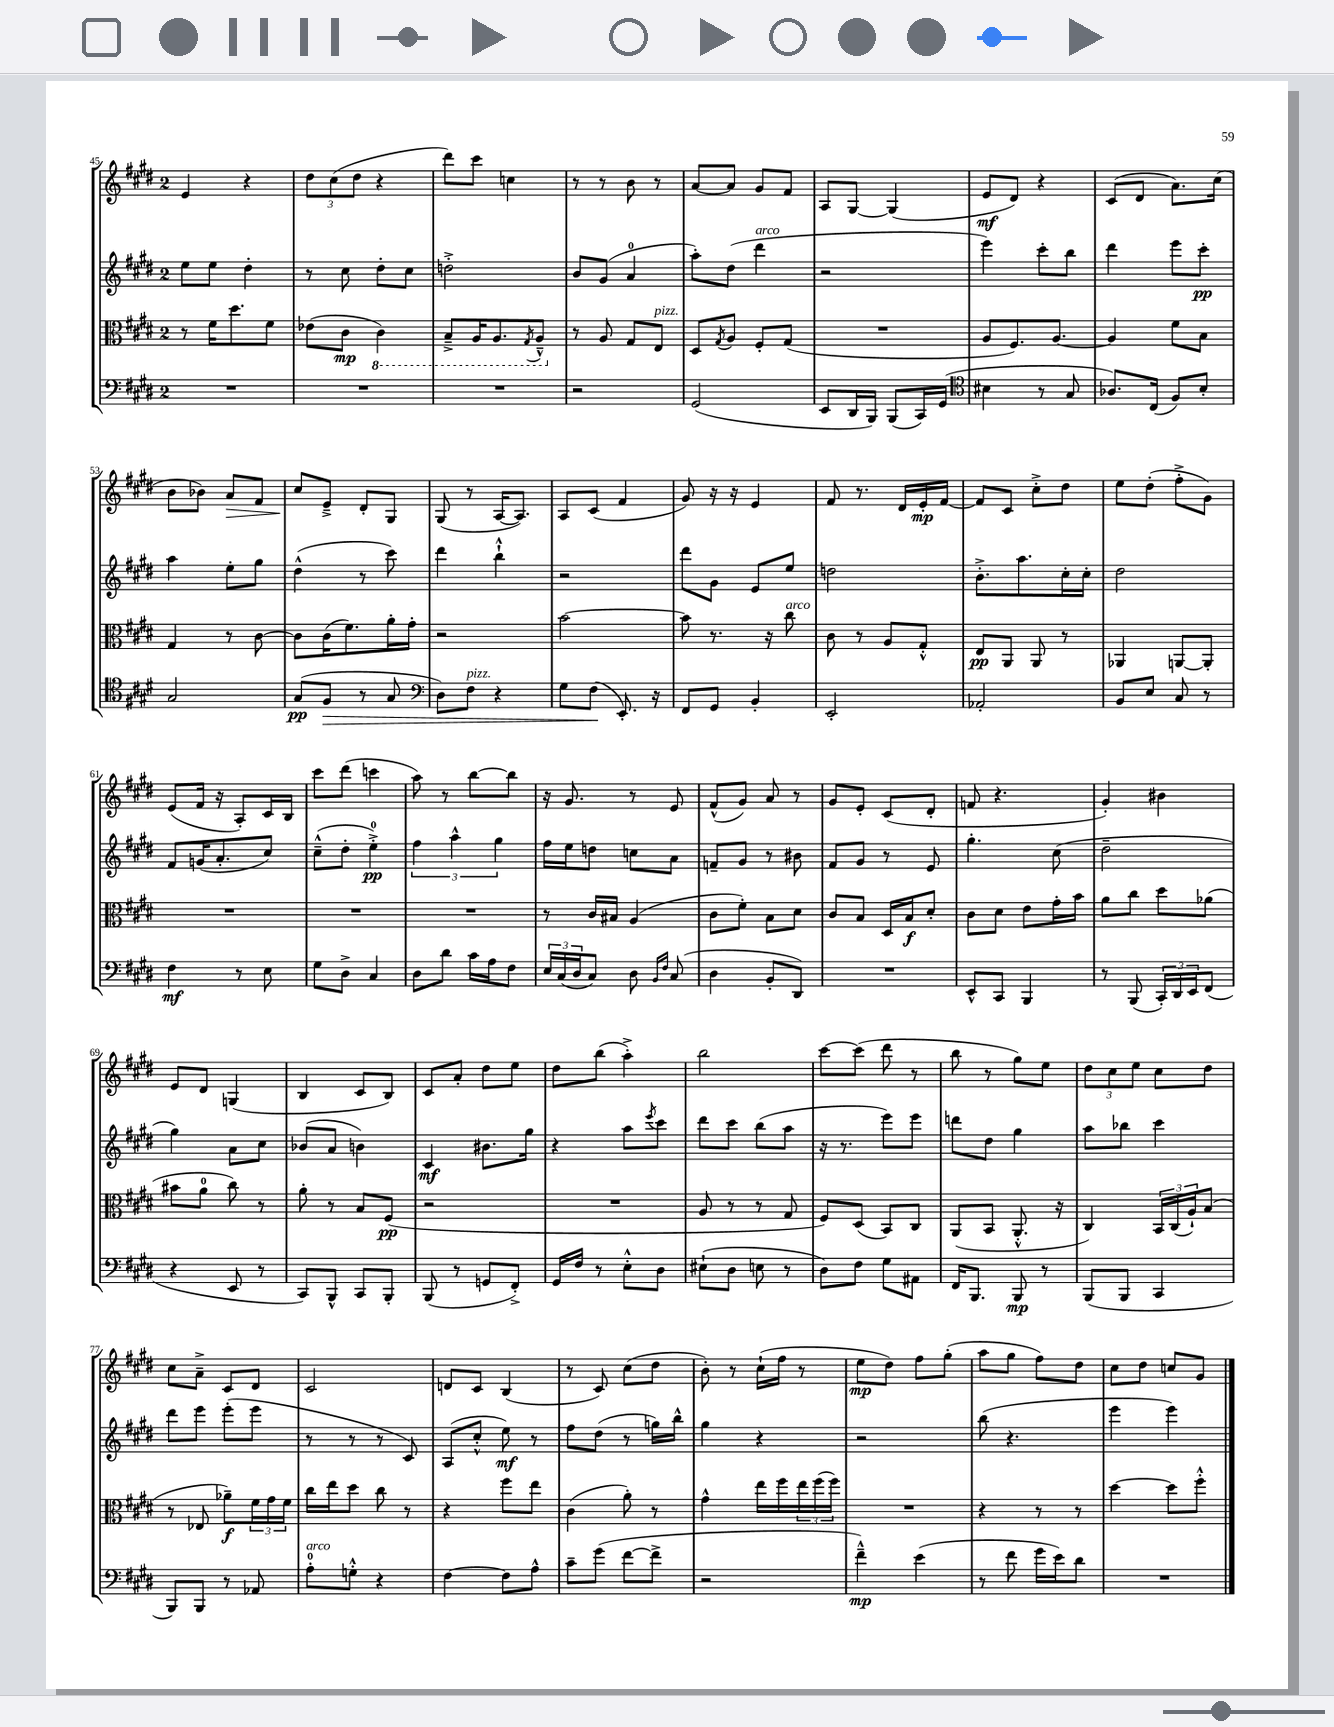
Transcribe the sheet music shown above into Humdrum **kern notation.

**kern	**dynam	**kern	**dynam	**kern	**dynam	**kern	**dynam
*part4	*part4	*part3	*part3	*part2	*part2	*part1	*part1
*staff4	*staff4	*staff3	*staff3	*staff2	*staff2	*staff1	*staff1
*clefF4	*	*clefC3	*	*clefG2	*	*clefG2	*
*k[f#c#g#d#]	*	*k[f#c#g#d#]	*	*k[f#c#g#d#]	*	*k[f#c#g#d#]	*
*M2/4	*	*M2/4	*	*M2/4	*	*M2/4	*
=45	=45	=45	=45	=45	=45	=45	=45
2r	.	8r	.	8ee\L	.	4e/	.
.	.	16f#\KL	.	8ee\J	.	.	.
.	.	8.dd#\	.	.	.	.	.
.	.	.	.	4dd#'\	.	4r	.
.	.	8f#\J	.	.	.	.	.
=46	=46	=46	=46	=46	=46	=46	=46
2r	.	(8e-X\L	.	8r	.	12dd#\L	.
.	.	.	.	.	.	(12cc#\	.
.	.	8c#\J	mp	8cc#\	.	.	.
.	.	.	.	.	.	12dd#\J	.
*	*	*8ba	*	*	*	*	*
.	.	4C#\)	.	8dd#'\L	.	4r	.
.	.	.	.	8cc#\J	.	.	.
=47	=47	=47	=47	=47	=47	=47	=47
2r	.	8BB~^/L	.	2ddn'^\	.	8ddd#\L)	.
.	.	16AA/K	.	.	.	8ccc#\J	.
.	.	8.AA/	.	.	.	.	.
.	.	.	.	.	.	4ccn\	.
.	.	8qGG#/	.	.	.	.	.
.	.	8AA~^^/J	.	.	.	.	.
=48	=48	=48	=48	=48	=48	=48	=48
*	*	*X8ba	*	*	*	*	*
2r	.	8r	.	8b/L	.	8r	.
.	.	8A/	.	(8g#/J	.	8r	.
.	.	8G#/L	.	4a/	.	8b\	.
!	!	!LO:TX:a:i:t=pizz.	!	!	!	!	!
.	.	8E/J	.	.	.	8r	.
=49	=49	=49	=49	=49	=49	=49	=49
(2GG#/	.	8D#/L	.	8aa'\L)	.	[8a/L	.
.	.	8qG#/	.	.	.	.	.
.	.	8A/J	.	(8dd#\J	.	8a/J]	.
!	!	!	!	!LO:TX:a:i:t=arco	!	!	!
.	.	8F#'/L	.	4ddd#\	.	8g#/L	.
.	.	(8G#/J	.	.	.	8f#/J	.
=50	=50	=50	=50	=50	=50	=50	=50
8EE/L	.	2r	.	2r	.	8A/L	.
16DD#/L	.	.	.	.	.	[8G#/J	.
16BBB/JJ)	.	.	.	.	.	.	.
(8BBB/L	.	.	.	.	.	(4G#/]	.
16CC#/L)	.	.	.	.	.	.	.
(16GG#/JJ	.	.	.	.	.	.	.
=51	=51	=51	=51	=51	=51	=51	=51
*clefC4	*	*	*	*	*	*	*
4B#X\	.	8A/L	.	4eee\)	.	8e/L	mf
.	.	8.F#/)	.	.	.	8d#/J)	.
8r	.	.	.	8ccc#'\L	.	4r	.
.	.	[8.A/J	.	.	.	.	.
8G#/	.	.	.	8bb\J	.	.	.
=52	=52	=52	=52	=52	=52	=52	=52
8.A-X/L)	.	4A/]	.	4ddd#\	.	(8c#/L	.
.	.	.	.	.	.	8d#/J	.
(16C#/Jk	.	.	.	.	.	.	.
8F#/L)	.	8f#\L	.	8eee\L	.	8.a\L)	.
8B'/J	.	8B\J	.	8ccc#'\J	pp	.	.
.	.	.	.	.	.	(16cc#\Jk	.
!!LO:LB:g=z
=53	=53	=53	=53	=53	=53	=53	=53
2G#/	.	4G#/	.	4aa\	.	8b\L	.
.	.	.	.	.	.	8b-X\J)	.
!	!	!	!	!	!	!	!LO:HP:b
.	.	8r	.	8ee'\L	.	8a/L	>
.	.	[8c#\	.	8gg#\J	.	8f#/J	.
=54	=54	=54	=54	=54	=54	=54	=54
(8G#/L	pp	8c#\L]	.	(4dd#^^\	.	8cc#/L	.
!	!LO:HP:b	!	!	!	!	!	!
8F#/J	>	(16c#\K	.	.	.	8e~^/J	]
.	.	8.f#\)	.	.	.	.	.
8r	.	.	.	8r	.	8d#'/L	.
8G#/	.	16a'\L	.	8ccc#\)	.	8G#/J	.
.	.	16g#'\JJ	.	.	.	.	.
=55	=55	=55	=55	=55	=55	=55	=55
*clefF4	*	*	*	*	*	*	*
8D#\L)	.	2r	.	4ddd#\	.	(8G#/	.
!LO:TX:a:i:t=pizz.	!	!	!	!	!	!	!
8F#\J	.	.	.	.	.	8r	.
4r	.	.	.	4bb`^^\	.	[16A/KL	.
.	.	.	.	.	.	8.A/J])	.
=56	=56	=56	=56	=56	=56	=56	=56
8G#\L	.	[2b\	.	2r	.	8A/L	.
(8F#\J	.	.	.	.	.	(8c#/J	.
8.EE'/)	]	.	.	.	.	4f#/	.
16r	.	.	.	.	.	.	.
=57	=57	=57	=57	=57	=57	=57	=57
8FF#/L	.	8b\]	.	8ddd#\L	.	8g#/)	.
8GG#/J	.	8.r	.	8g#\J	.	16r	.
.	.	.	.	.	.	16r	.
4BB'/	.	.	.	8e/L	.	4e/	.
.	.	16r	.	.	.	.	.
!	!	!LO:TX:a:i:t=arco	!	!	!	!	!
.	.	8cc#\	.	8ee/J	.	.	.
=58	=58	=58	=58	=58	=58	=58	=58
2EE'/	.	8c#\	.	2ddn\	.	8f#/	.
.	.	8r	.	.	.	8.r	.
.	.	8A/L	.	.	.	.	.
.	.	.	.	.	.	16d#/LL	.
.	.	8G#'^^/J	.	.	.	16e'/	mp
.	.	.	.	.	.	[16f#/JJ	.
=59	=59	=59	=59	=59	=59	=59	=59
2AA-X'/	.	8E/L	pp	8.b'^\L	.	8f#/L]	.
.	.	8AA/J	.	.	.	8c#/J	.
.	.	.	.	8.aa\	.	.	.
.	.	8AA/	.	.	.	8cc#'^\L	.
.	.	8r	.	16cc#'\L	.	8dd#\J	.
.	.	.	.	16cc#'\JJ	.	.	.
=60	=60	=60	=60	=60	=60	=60	=60
8BB/L	.	4AA-X/	.	2dd#\	.	8ee\L	.
8E/J	.	.	.	.	.	(8dd#'\J	.
8C#/	.	[8AAn/L	.	.	.	8ff#'^\L	.
8r	.	8AA'/J]	.	.	.	8g#\J)	.
!!LO:LB:g=z
=61	=61	=61	=61	=61	=61	=61	=61
4F#\	mf	2r	.	8f#/L	.	(8e/L	.
.	.	.	.	(16gn/K	.	16f#/Jk	.
.	.	.	.	8.a'/	.	16r	.
8r	.	.	.	.	.	8A'/L)	.
8E\	.	.	.	8cc#/J)	.	16c#/L	.
.	.	.	.	.	.	16B/JJ	.
=62	=62	=62	=62	=62	=62	=62	=62
8G#\L	.	2r	.	(8cc#~^^\L	.	8ccc#\L	.
8D#^\J	.	.	.	8dd#'\J	.	(8ddd#\J	.
4C#/	.	.	.	4ee'^\)	pp	4cccn\	.
=63	=63	=63	=63	=63	=63	=63	=63
8D#\L	.	2r	.	6ff#\	.	8aa\)	.
8d#\J	.	.	.	.	.	8r	.
.	.	.	.	6aa^^\	.	.	.
16c#\LL	.	.	.	.	.	[8bb\L	.
16A\J	.	.	.	.	.	.	.
.	.	.	.	6gg#\	.	.	.
8F#\J	.	.	.	.	.	8bb\J]	.
=64	=64	=64	=64	=64	=64	=64	=64
24E/LL	.	8r	.	16ff#\LL	.	16r	.
(24C#/	.	.	.	.	.	.	.
.	.	.	.	16ee\J	.	8.g#/	.
24D#/J	.	.	.	.	.	.	.
8C#/J)	.	16c#/LL	.	8ddn\J	.	.	.
.	.	16B#X/JJ	.	.	.	.	.
8D#\	.	(4A/	.	8ccn\L	.	8r	.
16qqBB/LL	.	.	.	.	.	.	.
16qqF#/JJ	.	.	.	.	.	.	.
(8C#/	.	.	.	8a\J	.	8e/	.
=65	=65	=65	=65	=65	=65	=65	=65
4D#\	.	8c#\L	.	8fn~/L	.	(8f#^^/L	.
.	.	8f#'\J)	.	8g#/J	.	8g#/J)	.
8BB'/L	.	8B\L	.	8r	.	8a/	.
8DD#/J)	.	8d#\J	.	8b#X\	.	8r	.
=66	=66	=66	=66	=66	=66	=66	=66
2r	.	8c#/L	.	8f#/L	.	8g#/L	.
.	.	8B/J	.	8g#/J	.	8e'/J	.
.	.	16D#/LL	.	8r	.	(8c#/L	.
.	.	16B/J	f	.	.	.	.
.	.	8d#'/J	.	8e/	.	8d#'/J	.
=67	=67	=67	=67	=67	=67	=67	=67
8EE^^/L	.	8c#\L	.	4.gg#'\	.	8fn/	.
8CC#/J	.	8d#\J	.	.	.	4.r	.
4BBB/	.	8e\L	.	.	.	.	.
.	.	16g#'\L	.	(8cc#\	.	.	.
.	.	16b\JJ	.	.	.	.	.
=68	=68	=68	=68	=68	=68	=68	=68
8r	.	8a\L	.	2dd#~\	.	4g#'/)	.
(8BBB/	.	8cc#\J	.	.	.	.	.
24CC#'/LL)	.	8dd#\L	.	.	.	4b#X\	.
24DD#/	.	.	.	.	.	.	.
24EE/J	.	.	.	.	.	.	.
(8FF#/J	.	(8a-X\J	.	.	.	.	.
!!LO:LB:g=z
=69	=69	=69	=69	=69	=69	=69	=69
4r	.	8b#X\L	.	4gg#\)	.	8e/L	.
.	.	8a\J	.	.	.	8d#/J	.
8EE/	.	8cc#\)	.	8a\L	.	(4Gn/	.
8r	.	8r	.	8cc#\J	.	.	.
=70	=70	=70	=70	=70	=70	=70	=70
8CC#/L)	.	8a'\	.	(8b-X/L	.	4B/	.
8BBB^^/J	.	8r	.	8a/J	.	.	.
8CC#/L	.	8B/L	.	4bn\)	.	8c#/L	.
8BBB'/J	.	(8F#/J	pp	.	.	8B/J)	.
=71	=71	=71	=71	=71	=71	=71	=71
(8BBB/	.	2r	.	4c#/	mf	8c#/L	.
8r	.	.	.	.	.	8a'/J	.
8GGn/L	.	.	.	8.b#X\L	.	8dd#\L	.
8FF#'^/J)	.	.	.	.	.	8ee\J	.
.	.	.	.	16gg#\Jk	.	.	.
=72	=72	=72	=72	=72	=72	=72	=72
16GG#/LL	.	2r	.	4r	.	8dd#\L	.
16F#/JJ	.	.	.	.	.	.	.
8r	.	.	.	.	.	(8bb\J	.
8E'^^\L	.	.	.	8aa\L	.	4aa'^\)	.
.	.	.	.	8qeee/	.	.	.
8D#\J	.	.	.	8ccc#\J	.	.	.
=73	=73	=73	=73	=73	=73	=73	=73
(8E#X`\L	.	8A/	.	8ddd#\L	.	2bb\	.
8D#\J	.	8r	.	8ccc#\J	.	.	.
8En\	.	8r	.	(8bb\L	.	.	.
8r	.	8G#/	.	8aa\J	.	.	.
=74	=74	=74	=74	=74	=74	=74	=74
8D#\L)	.	8F#/L)	.	16r	.	[8ccc#\L	.
.	.	.	.	8.r	.	.	.
8F#\J	.	(8D#/J	.	.	.	(8ccc#\J]	.
8G#\L	.	8BB/L)	.	8eee\L)	.	8ddd#\	.
8AA#X\J	.	8C#/J	.	8eee\J	.	8r	.
=75	=75	=75	=75	=75	=75	=75	=75
16FF#/KL	.	(8AA/L	.	8dddn\L	.	8bb\	.
8.BBB/J	.	.	.	.	.	.	.
.	.	8BB/J	.	8dd#\J	.	8r	.
8BBB/	mp	8.AA'^^/	.	4gg#\	.	8gg#\L)	.
8r	.	.	.	.	.	8ee\J	.
.	.	16r	.	.	.	.	.
=76	=76	=76	=76	=76	=76	=76	=76
(8BBB/L	.	4C#/)	.	8aa\L	.	12dd#\L	.
.	.	.	.	.	.	12cc#\	.
8BBB/J	.	.	.	8bb-X\J	.	.	.
.	.	.	.	.	.	12ee\J	.
4CC#/	.	24BB/LL	.	4ccc#\	.	8cc#\L	.
.	.	(24C#/	.	.	.	.	.
.	.	24A`/J)	.	.	.	.	.
.	.	(8B/J	.	.	.	8dd#\J	.
!!LO:LB:g=z
=77	=77	=77	=77	=77	=77	=77	=77
8BBB/L)	.	8r	.	8ddd#\L	.	8cc#\L	.
8BBB/J	.	8E-X/	.	8eee\J	.	8a~^\J	.
8r	.	8a-X~\L)	f	(8eee'\L	.	8c#/L	.
8AA-X/	.	24f#\L	.	8eee\J	.	8d#/J	.
.	.	24g#\	.	.	.	.	.
.	.	24f#\JJ	.	.	.	.	.
=78	=78	=78	=78	=78	=78	=78	=78
!LO:TX:a:i:t=arco	!	!	!	!	!	!	!
8A'\L	.	16cc#\LL	.	8r	.	2c#/	.
.	.	16ee\J	.	.	.	.	.
8Gn'^^\J	.	8dd#\J	.	8r	.	.	.
4r	.	8cc#\	.	8r	.	.	.
.	.	8r	.	8c#/)	.	.	.
=79	=79	=79	=79	=79	=79	=79	=79
[4F#\	.	4r	.	(8A/L	.	8dn/L	.
.	.	.	.	8cc#'^^/J	.	8c#/J	.
8F#\L]	.	8ff#\L	.	8ee\)	mf	(4B/	.
8A^^\J	.	8ee\J	.	8r	.	.	.
=80	=80	=80	=80	=80	=80	=80	=80
8c#~\L	.	(4c#\	.	8ff#\L	.	8r	.
(8g#\J	.	.	.	(8dd#\J	.	8c#/)	.
[8f#\L	.	8a'\)	.	8r	.	(8cc#\L	.
8f#^\J]	.	8r	.	16ggn\LL)	.	8dd#\J	.
.	.	.	.	16bb^^\JJ	.	.	.
=81	=81	=81	=81	=81	=81	=81	=81
2r	.	4g#^^\	.	4gg#\	.	8b'\)	.
.	.	.	.	.	.	8r	.
.	.	16ee\LL	.	4r	.	(16cc#`\LL	.
.	.	16ff#\	.	.	.	16ff#\JJ	.
.	.	24ee\	.	.	.	8r	.
.	.	(24ff#\	.	.	.	.	.
.	.	24ff#\JJ)	.	.	.	.	.
=82	=82	=82	=82	=82	=82	=82	=82
4f#~^^\)	mp	2r	.	2r	.	8ee\L	mp
.	.	.	.	.	.	8dd#\J)	.
(4e\	.	.	.	.	.	8ff#\L	.
.	.	.	.	.	.	(8gg#'\J	.
=83	=83	=83	=83	=83	=83	=83	=83
8r	.	4r	.	(8bb\	.	8aa\L	.
8f#\	.	.	.	4.r	.	8gg#\J	.
16g#\LL	.	8r	.	.	.	8ff#\L)	.
16e\J)	.	.	.	.	.	.	.
8d#\J	.	8r	.	.	.	8dd#\J	.
=84	=84	=84	=84	=84	=84	=84	=84
2r	.	[4dd#\	.	4eee\	.	8cc#\L	.
.	.	.	.	.	.	8dd#\J	.
.	.	8dd#\L]	.	4eee\)	.	8ccn/L	.
.	.	8ff#'^^\J	.	.	.	8g#/J	.
==	==	==	==	==	==	==	==
*-	*-	*-	*-	*-	*-	*-	*-
